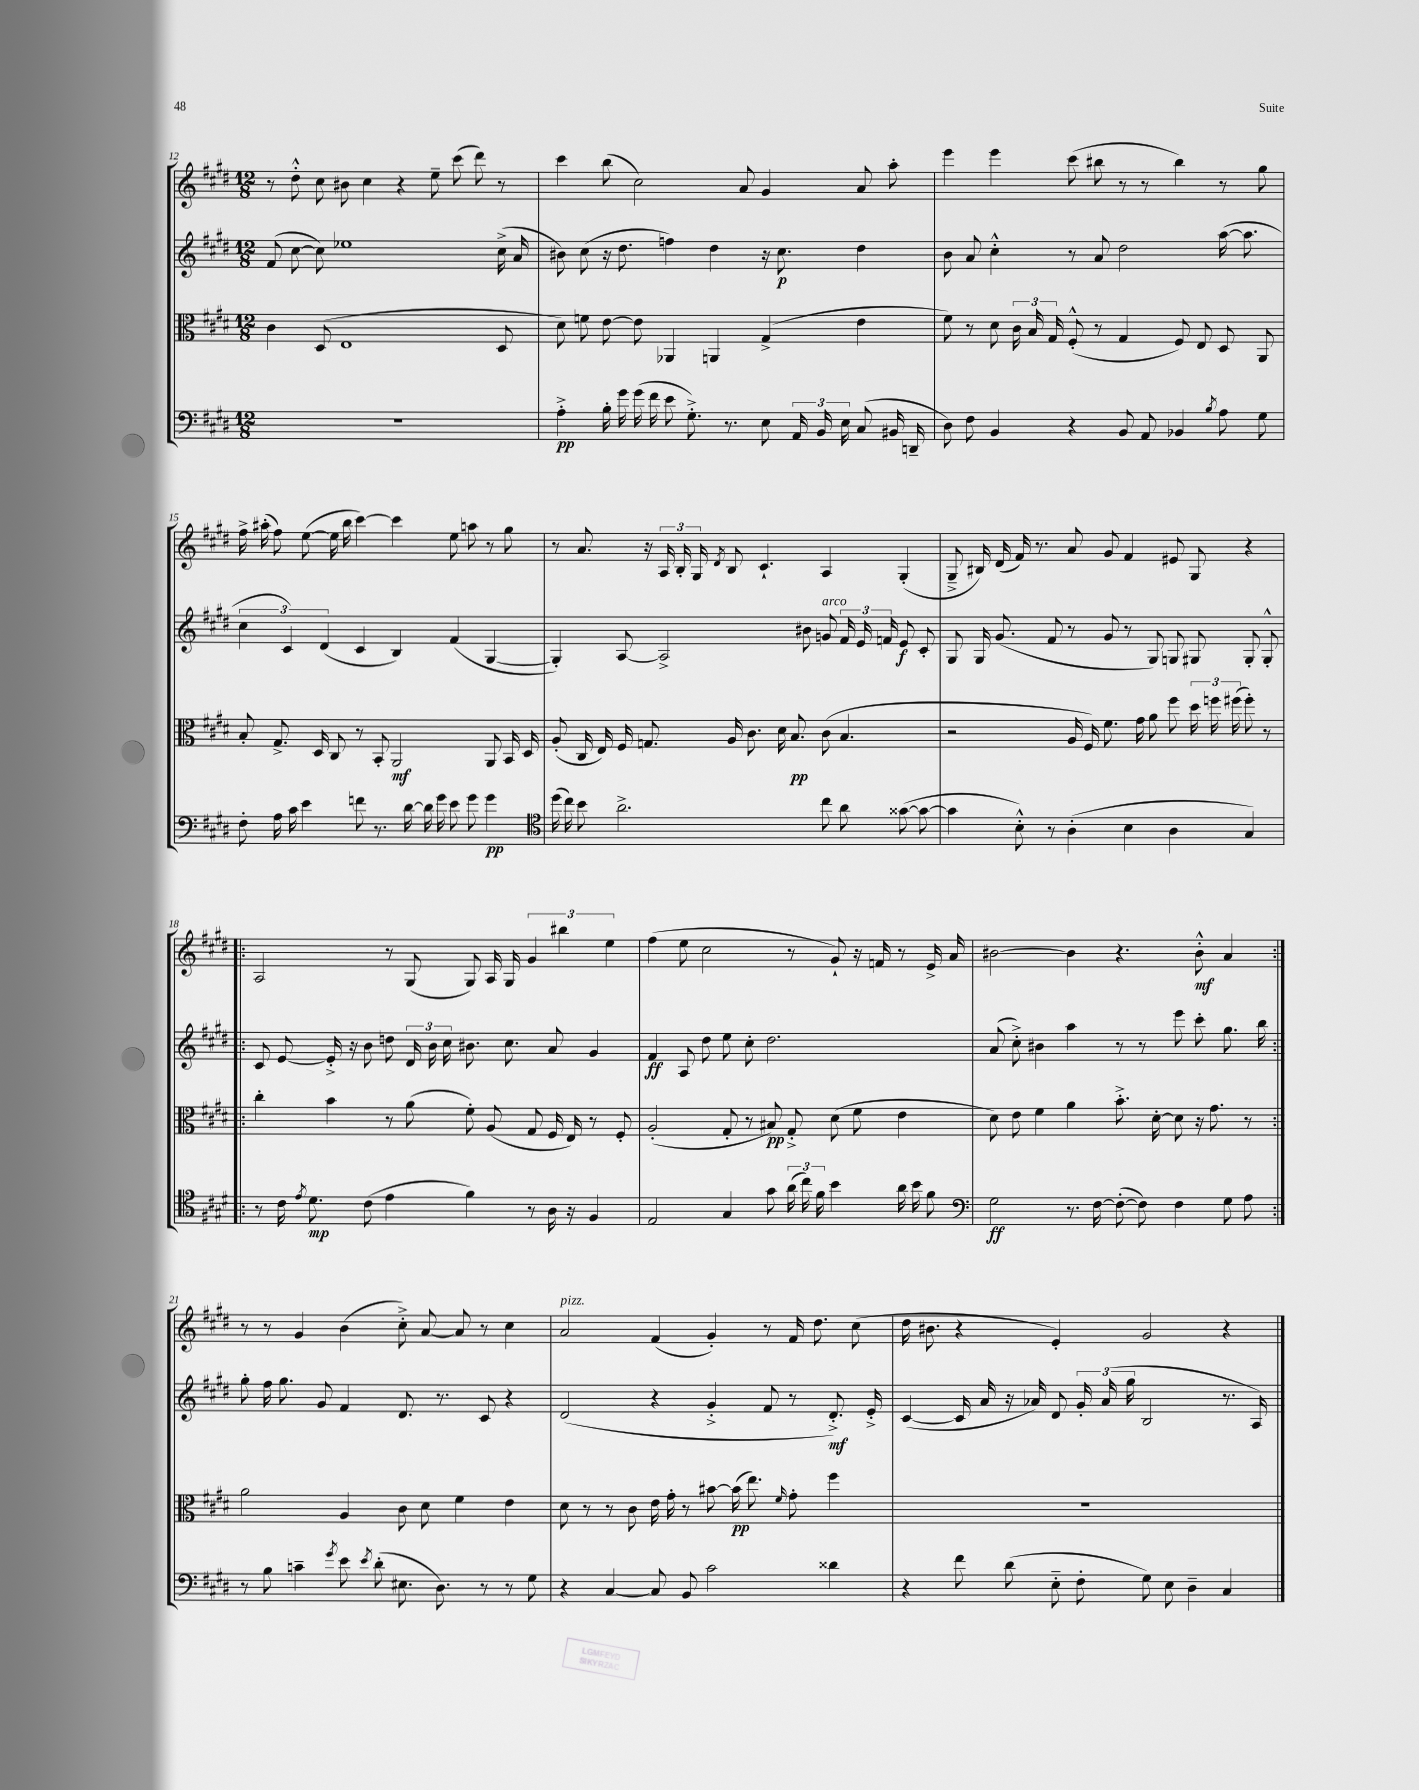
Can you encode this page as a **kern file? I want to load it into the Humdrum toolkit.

**kern	**dynam	**kern	**dynam	**kern	**dynam	**kern	**dynam
*part4	*part4	*part3	*part3	*part2	*part2	*part1	*part1
*staff4	*staff4	*staff3	*staff3	*staff2	*staff2	*staff1	*staff1
*clefF4	*	*clefC3	*	*clefG2	*	*clefG2	*
*k[f#c#g#d#]	*	*k[f#c#g#d#]	*	*k[f#c#g#d#]	*	*k[f#c#g#d#]	*
*M12/8	*	*M12/8	*	*M12/8	*	*M12/8	*
=12	=12	=12	=12	=12	=12	=12	=12
1.r	.	4c#\	.	(8f#/	.	8r	.
.	.	.	.	[8cc#\	.	8dd#'^^\	.
.	.	(8D#/	.	8cc#\])	.	8cc#\	.
.	.	1E	.	1ee-X	.	8b#X\	.
.	.	.	.	.	.	4cc#\	.
.	.	.	.	.	.	4r	.
.	.	.	.	.	.	8ee~\	.
.	.	.	.	.	.	(8ccc#\	.
.	.	.	.	.	.	8ddd#\)	.
.	.	8D#/	.	(16cc#^\	.	8r	.
.	.	.	.	16a/	.	.	.
=13	=13	=13	=13	=13	=13	=13	=13
4A'^\	pp	8d#\)	.	8b#X\)	.	4ccc#\	.
.	.	8fn\	.	(8cc#\	.	.	.
16B'\	.	[8e\	.	16r	.	(8bb\	.
16g#\	.	.	.	8.dd#\	.	.	.
(16g#\	.	8e\]	.	.	.	2cc#\)	.
16f#\	.	.	.	.	.	.	.
8e\	.	4AA-X/	.	4ffn\)	.	.	.
8.G#'^\)	.	.	.	.	.	.	.
.	.	4AAn/	.	4dd#\	.	.	.
8.r	.	.	.	.	.	.	.
.	.	.	.	.	.	8a/	.
8E\	.	(4G#^/	.	16r	.	4g#/	.
.	.	.	.	8.cc#\	p	.	.
24AA/	.	.	.	.	.	.	.
24BB/	.	.	.	.	.	.	.
24E\	.	.	.	.	.	.	.
(8C#/	.	4e\	.	4dd#\	.	8a/	.
16BB#X/	.	.	.	.	.	8aa'\	.
16DDn~/	.	.	.	.	.	.	.
=14	=14	=14	=14	=14	=14	=14	=14
8D#\)	.	8f#\)	.	8b\	.	4eee\	.
8F#\	.	8r	.	8a/	.	.	.
4BB/	.	8d#\	.	4cc#'^^\	.	4eee\	.
.	.	24c#\	.	.	.	.	.
.	.	24B/	.	.	.	.	.
.	.	24G#/	.	.	.	.	.
4r	.	(8F#'^^/	.	8r	.	(8ccc#\	.
.	.	8r	.	8a/	.	8bb#X\	.
8BB/	.	4G#/	.	2dd#\	.	8r	.
8AA/	.	.	.	.	.	8r	.
4BB-X/	.	8F#/)	.	.	.	4bb#\)	.
.	.	8E/	.	.	.	.	.
8qB/	.	.	.	.	.	.	.
8A\	.	8D#/	.	([16aa\	.	8r	.
.	.	.	.	8.aa\]	.	.	.
8G#\	.	8AA/	.	.	.	8gg#\	.
!!LO:LB:g=z
=15	=15	=15	=15	=15	=15	=15	=15
8F#'\	.	8B'/	.	6cc#\	.	16ff#^\	.
.	.	.	.	.	.	(16aa#X'\	.
16A\	.	8.G#^/	.	.	.	8ff#\)	.
.	.	.	.	6c#/)	.	.	.
16c#\	.	.	.	.	.	.	.
4e\	.	.	.	.	.	([8ee\	.
.	.	16D#/	.	.	.	.	.
.	.	.	.	(6d#/	.	.	.
.	.	8C#/	.	.	.	16ee\]	.
.	.	.	.	.	.	16bb\	.
8fn\	.	8r	.	4c#/	.	[4ccc#\)	.
8.r	.	8BB'/	.	.	.	.	.
.	.	2AA/	mf	4B/)	.	4ccc#\]	.
[16d#\	.	.	.	.	.	.	.
16d#\]	.	.	.	.	.	.	.
16g#\	.	.	.	.	.	.	.
8e\	.	.	.	(4f#/	.	8ee\	.
8g#\	.	.	.	.	.	8aan\	.
4g#\	pp	8AA/	.	[4G#/	.	8r	.
.	.	16BB/	.	.	.	8gg#\	.
.	.	16D#/	.	.	.	.	.
=16	=16	=16	=16	=16	=16	=16	=16
*clefC4	*	*	*	*	*	*	*
(16dd#\	.	(8A'/	.	4G#'/])	.	8r	.
16cc#\)	.	.	.	.	.	.	.
8b\	.	16C#/	.	.	.	8.a/	.
.	.	16E/)	.	.	.	.	.
2.a^\	.	16F#/	.	[8A/	.	.	.
.	.	8.Gn/	.	.	.	16r	.
.	.	.	.	2A^/]	.	24A/	.
.	.	.	.	.	.	24B'/	.
.	.	.	.	.	.	24G#/	.
.	.	.	.	.	.	8qd#/	.
.	.	16A/	.	.	.	8B/	.
.	.	8.c#\	.	.	.	.	.
.	.	.	.	.	.	4.c#`/	.
.	.	16d#\	.	.	.	.	.
.	.	8.B/	pp	.	.	.	.
.	.	.	.	8b#X\	.	.	.
!	!	!	!	!LO:TX:a:i:t=arco	!	!	!
8cc#\	.	(8c#\	.	8gn/	.	4A/	.
8a\	.	4.B/	.	24f#/	.	.	.
.	.	.	.	24e/	.	.	.
.	.	.	.	24fn/	.	.	.
([8g##X\	.	.	.	8e/	f	(4G#'/	.
8g##\_	.	.	.	8c#'/	.	.	.
=17	=17	=17	=17	=17	=17	=17	=17
4g##\]	.	2r	.	8G#/	.	8G#~^/	.
.	.	.	.	16G#/	.	16B#X/)	.
.	.	.	.	(8.g#/	.	(16d#/	.
8B'^^\)	.	.	.	.	.	16f#/)	.
.	.	.	.	.	.	8.r	.
8r	.	.	.	8f#/	.	.	.
(4A'\	.	16A/	.	8r	.	8a/	.
.	.	16F#/)	.	.	.	.	.
.	.	8.f#\	.	8g#/	.	8g#/	.
4B\	.	.	.	8r	.	4f#/	.
.	.	16g#\	.	.	.	.	.
.	.	8a\	.	8G#/)	.	.	.
4A\	.	8ff#\	.	8Gn/	.	8e#X/	.
.	.	24dd#\	.	8G#X/	.	8G#/	.
.	.	24ffn\	.	.	.	.	.
.	.	(24ff#X\	.	.	.	.	.
4G#/)	.	8ff#'\)	.	8G#'/	.	4r	.
.	.	8r	.	8G#'^^/	.	.	.
!!LO:LB:g=z
=18!|:	=18!|:	=18!|:	=18!|:	=18!|:	=18!|:	=18!|:	=18!|:
8r	.	4cc#'\	.	8c#/	.	2A/	.
16c#\	.	.	.	[8e/	.	.	.
8qe/	.	.	.	.	.	.	.
8.d#\	mp	.	.	.	.	.	.
.	.	4b\	.	16e'^/]	.	.	.
.	.	.	.	16r	.	.	.
(8c#\	.	.	.	8b\	.	.	.
4e\	.	8r	.	8ddn\	.	8r	.
.	.	(8a\	.	24d#/	.	(8G#/	.
.	.	.	.	24b\	.	.	.
.	.	.	.	24cc#\	.	.	.
4f#\)	.	8f#'\)	.	8.b#X\	.	8G#/)	.
.	.	(8A/	.	.	.	16A/	.
.	.	.	.	8.cc#\	.	16G#/	.
8r	.	8G#/	.	.	.	6g#/	.
16A\	.	16F#/	.	8a/	.	.	.
.	.	.	.	.	.	6bb#X\	.
16r	.	16E/)	.	.	.	.	.
4F#/	.	8r	.	4g#/	.	.	.
.	.	.	.	.	.	6ee\	.
.	.	8F#'/	.	.	.	.	.
=19	=19	=19	=19	=19	=19	=19	=19
2E/	.	(2A'/	.	4f#/	ff	(4ff#\	.
.	.	.	.	8A/	.	8ee\	.
.	.	.	.	8dd#\	.	2cc#\	.
4G#/	.	8G#'/	.	8ee\	.	.	.
.	.	8r	.	8cc#'\	.	.	.
8g#\	.	8B#X/)	pp	2.dd#\	.	.	.
(24a\	.	8G#'^/	.	.	.	8r	.
24cc#\)	.	.	.	.	.	.	.
24f#\	.	.	.	.	.	.	.
4b\	.	(8d#\	.	.	.	8g#`/)	.
.	.	8f#\	.	.	.	16r	.
.	.	.	.	.	.	16fn/	.
16a\	.	4e\	.	.	.	8r	.
16b\	.	.	.	.	.	.	.
8f#\	.	.	.	.	.	16e^/	.
.	.	.	.	.	.	16a/	.
=20	=20	=20	=20	=20	=20	=20	=20
*clefF4	*	*	*	*	*	*	*
2G#\	ff	8d#\)	.	(8a/	.	[2b#X\	.
.	.	8e\	.	8cc#'^\)	.	.	.
.	.	4f#\	.	4b#X\	.	.	.
8.r	.	4a\	.	4aa\	.	4b#\]	.
[16F#\	.	.	.	.	.	.	.
(8F#'\_	.	8.b'^\	.	8r	.	4.r	.
8F#\])	.	.	.	8r	.	.	.
.	.	[16d#'\	.	.	.	.	.
4F#\	.	8d#\]	.	8eee\	.	.	.
.	.	16r	.	8ccc#'\	.	8b#'^^\	mf
.	.	8.g#\	.	.	.	.	.
8G#\	.	.	.	8.gg#\	.	4a/	.
8A\	.	8r	.	.	.	.	.
.	.	.	.	16bb\	.	.	.
!!LO:LB:g=z
=21:|!	=21:|!	=21:|!	=21:|!	=21:|!	=21:|!	=21:|!	=21:|!
8r	.	2a\	.	8gg#'\	.	8r	.
8B\	.	.	.	16ff#\	.	8r	.
.	.	.	.	8.gg#\	.	.	.
4cn~\	.	.	.	.	.	4g#/	.
.	.	.	.	8g#/	.	.	.
8qg#/	.	.	.	.	.	.	.
8e\	.	4A/	.	4f#/	.	(4b\	.
8qe/	.	.	.	.	.	.	.
(8d#'\	.	.	.	.	.	.	.
8.E#X\	.	8c#\	.	8.d#/	.	8cc#'^\)	.
.	.	8d#\	.	.	.	[8a/	.
8.D#\)	.	.	.	8.r	.	.	.
.	.	4f#\	.	.	.	8a/]	.
8r	.	.	.	8c#/	.	8r	.
8r	.	4e\	.	4r	.	4cc#\	.
8G#\	.	.	.	.	.	.	.
=22	=22	=22	=22	=22	=22	=22	=22
!	!	!	!	!	!	!LO:TX:a:i:t=pizz.	!
4r	.	8d#\	.	(2d#/	.	2a/	.
.	.	8r	.	.	.	.	.
[4C#/	.	8r	.	.	.	.	.
.	.	8c#\	.	.	.	.	.
8C#/]	.	16e\	.	4r	.	(4f#/	.
.	.	16g#'\	.	.	.	.	.
8BB/	.	8r	.	.	.	.	.
2c#\	.	[8b#X\	.	4g#'^/	.	4g#'/)	.
.	.	(16b#\]	pp	.	.	.	.
.	.	8.ee\)	.	.	.	.	.
.	.	.	.	8f#/	.	8r	.
.	.	16qqf#/	.	.	.	.	.
.	.	8g#'\	.	8r	.	16f#/	.
.	.	.	.	.	.	8.dd#\	.
4d##X\	.	4ff#\	.	8.d#'^/)	mf	.	.
.	.	.	.	.	.	(8cc#\	.
.	.	.	.	16e'^/	.	.	.
=23	=23	=23	=23	=23	=23	=23	=23
4r	.	1.r	.	([4c#/	.	16dd#\	.
.	.	.	.	.	.	8.b#X\	.
8f#\	.	.	.	16c#/]	.	4r	.
.	.	.	.	16a/	.	.	.
(8d#\	.	.	.	16r	.	.	.
.	.	.	.	16a-X/)	.	.	.
8E\	.	.	.	8d#/	.	4e'/)	.
8F#'\	.	.	.	24g#'/	.	.	.
.	.	.	.	(24a-/	.	.	.
.	.	.	.	24gg#\	.	.	.
8G#\)	.	.	.	2B/	.	2g#/	.
8E\	.	.	.	.	.	.	.
4D#~\	.	.	.	.	.	.	.
4C#/	.	.	.	8.r	.	4r	.
.	.	.	.	16A/)	.	.	.
==	==	==	==	==	==	==	==
*-	*-	*-	*-	*-	*-	*-	*-
